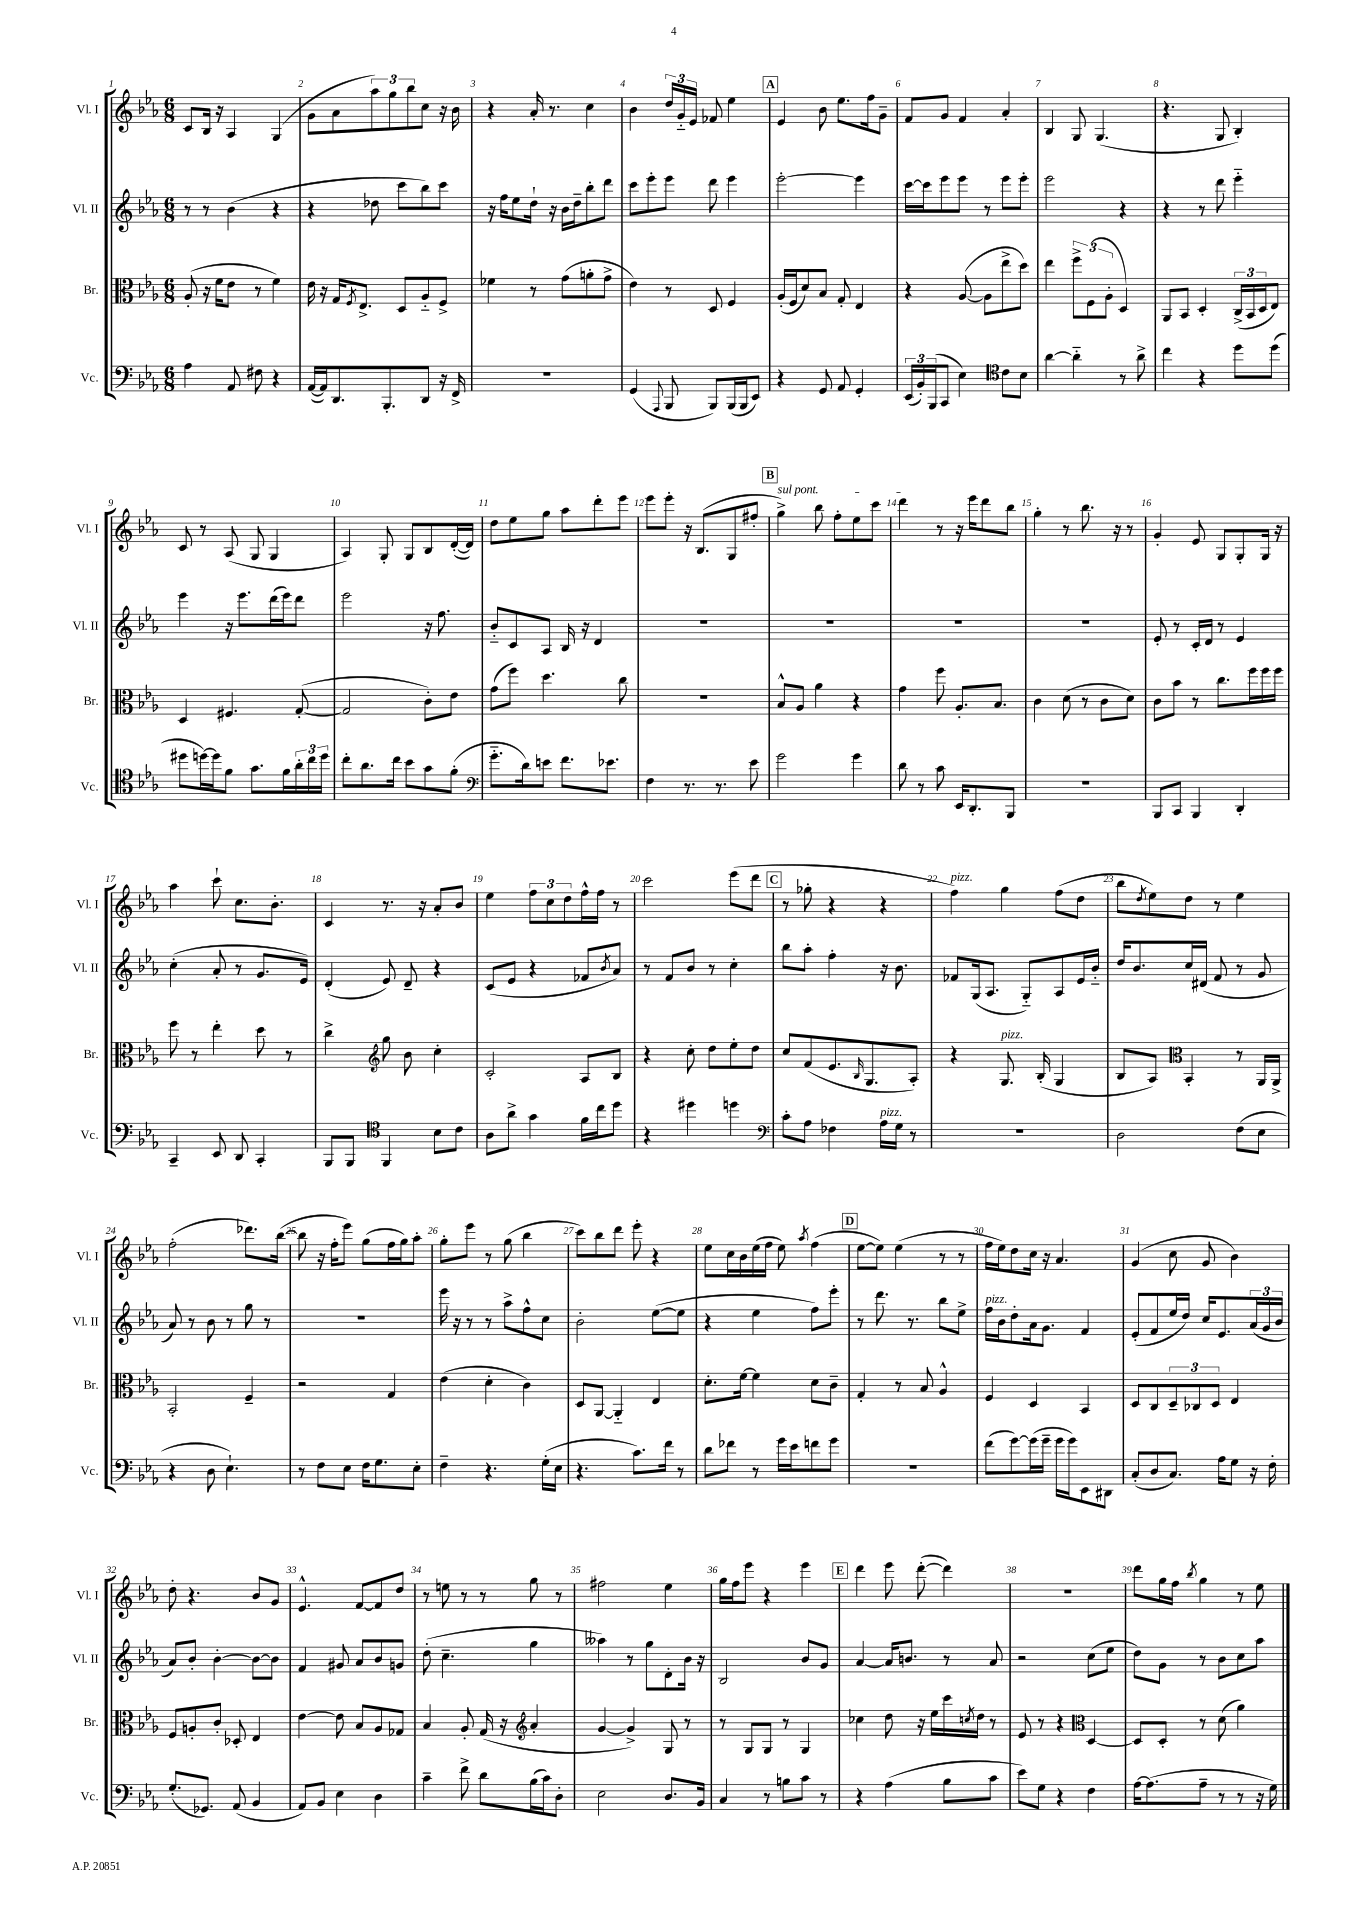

**kern	**kern	**kern	**kern
*part4	*part3	*part2	*part1
*staff4	*staff3	*staff2	*staff1
*I"Vc.	*I"Br.	*I"Vl. II	*I"Vl. I
*I'Vc.	*I'Br.	*I'Vl. II	*I'Vl. I
*clefF4	*clefC3	*clefG2	*clefG2
*k[b-e-a-]	*k[b-e-a-]	*k[b-e-a-]	*k[b-e-a-]
*M6/8	*M6/8	*M6/8	*M6/8
=1	=1	=1	=1
4A-\	(8A-'/	8r	8c/L
.	16r	8r	16B-/Jk
.	16f\KL	.	16r
8AA-/	8e-\J	(4b-\	4A-/
8F#X\	8r	.	.
4r	4f\)	4r	(4G/
=2	=2	=2	=2
([16AA-/LL	16e-\	4r	8g\L
16AA-/J])	16r	.	.
8.DD/	16G/KL	.	8a-\
.	8qF/	.	.
.	8.E-^/J	.	.
.	.	8dd-X\	12aa-\)
8.BBB-'/	.	.	.
.	.	.	12gg\
.	8D/L	8ccc\L	.
.	.	.	12bb-\
8DD/J	8A-/	8bb-\)	8cc\J
16r	8F^/J	8ccc\J	16r
16FF^/	.	.	16b-\
=3	=3	=3	=3
2.r	4f-X\	16r	4r
.	.	16ff\KL	.
.	.	8ee-\	.
.	8r	16dd`\Jk	16a-'/
.	.	16r	8.r
.	(8g\L	16b-\LL	.
.	.	16dd~\J	.
.	8an'\	8bb-'\	4cc\
.	8g^\J	8ddd\J	.
=4	=4	=4	=4
(4GG/	4e-\)	8ccc\L	4b-\
.	.	8eee-'\	.
8qqAAA-/	.	.	.
8BBB-/	8r	8eee-\J	24dd/LL
.	.	.	24g/
.	.	.	24e-/JJ
8BBB-/L)	8D/	8ddd\	8f-X/
(16BBB-/L	4F/	4eee-\	4ee-\
16BBB-/J	.	.	.
8EE-/J)	.	.	.
!!LO:REH:place=s1:t=A
=5	=5	=5	=5
4r	(16A-'/LL	[2eee-'\	4e-/
.	16F/J	.	.
.	8d/)	.	.
8GG/	8B-/J	.	8b-\
8AA-/	8G'/	.	8.ee-\L
4GG'/	4E-/	4eee-\]	.
.	.	.	16ff\k
.	.	.	8g~\J
=6	=6	=6	=6
(24EE-/LL	4r	[16ccc\LL	8f/L
24BB-'/)	.	.	.
.	.	16ccc\J]	.
(24BBB-/J	.	.	.
8CC/J	.	8eee-\	8g/J
4E-\)	([8A-/	8eee-\J	4f/
.	8A-\L]	8r	.
*clefC4	*	*	*
8c\L	8ee-^\	8eee-\L	4a-'/
8B-\J	8dd\J)	8eee-'\J	.
=7	=7	=7	=7
[4a-\	4ee-\	2eee-\	4B-/
4a-\]	12ff^\L	.	8G/
.	(12F\	.	.
.	.	.	(4.G/
.	12A-'\J	.	.
8r	4D/)	4r	.
8a-^\	.	.	.
=8	=8	=8	=8
4cc\	8AA-/L	4r	4.r
.	8BB-/J	.	.
4r	4D'/	8r	.
.	.	8ddd\	8G/
8dd\L	(24C^/LL	4eee-\	4B-'/)
.	24BB-/	.	.
.	24D/J	.	.
(8dd\J	8E-/J)	.	.
!!LO:LB:g=z
=9	=9	=9	=9
8dd#X\L	4D/	4eee-\	8c/
[16ddn\L)	.	.	8r
16dd\J]	.	.	.
8f\J	4.F#X/	16r	(8A-/
.	.	8.eee-\L	.
8.g\L	.	.	8G/
.	.	(16ddd\L	4G/
16f\L	.	16eee-\J)	.
24a-'\	([8G'/	8ddd\J	.
24cc\	.	.	.
24dd\JJ	.	.	.
=10	=10	=10	=10
8cc'\L	2G/]	2eee-\	4A-/)
8.a-\	.	.	.
.	.	.	8G'/
16cc\Jk	.	.	.
8b-\L	.	.	8G/L
8g\	8c'\L)	16r	8B-/
.	.	8.ff\	.
(8f'\J	8e-\J	.	([16d'/L
.	.	.	16d/JJ])
=11	=11	=11	=11
*clefF4	*	*	*
8.g\L	(8g\L	8b-/L	8dd\L
.	8ff\J)	8c/	8ee-\
16d\k)	.	.	.
8en\J	4.dd\	8A-/J	8gg\J
8.f\L	.	16B-/	8aa-\L
.	.	16r	.
.	.	4d/	8ddd'\
8.e-X\J	.	.	.
.	8cc\	.	8eee-\J
=12	=12	=12	=12
4F\	2.r	2.r	8eee-\L
.	.	.	8eee-'\J
8.r	.	.	16r
.	.	.	(8.B-/L
8.r	.	.	.
.	.	.	8G/
8e-\	.	.	8ff#X'/J
!!LO:REH:place=s1:t=B
=13	=13	=13	=13
!	!	!	!LO:TX:a:i:t=sul pont.
2g\	8B-^^/L	2.r	4gg^\)
.	8A-/J	.	.
.	4a-\	.	8bb-\
.	.	.	8ff'\L
4g\	4r	.	8ee-\
.	.	.	8ccc\J
=14	=14	=14	=14
8d\	4g\	2.r	4ddd\
8r	.	.	.
8c\	8ff\	.	8r
16EE-/KL	8.A-'/L	.	16r
8.DD'/	.	.	16eee-\KL
.	.	.	8ddd\
.	8.B-/J	.	.
8BBB-/J	.	.	8bb-\J
=15	=15	=15	=15
2.r	4c\	2.r	4gg'\
.	(8d\	.	8r
.	8r	.	8.bb-\
.	8c\L	.	.
.	.	.	16r
.	8d\J)	.	8r
=16	=16	=16	=16
8BBB-/L	8c\L	8e-'/	4g'/
8CC/J	8b-\J	8r	.
4BBB-/	8r	16c'/LL	8e-/
.	.	16d/JJ	.
.	8.cc\L	8r	8G/L
4DD'/	.	4e-/	8G'/
.	16ff\L	.	.
.	16ff\	.	16G/Jk
.	16ff\JJ	.	16r
!!LO:LB:g=z
=17	=17	=17	=17
4CC~/	8ff\	(4cc'\	4aa-\
.	8r	.	.
8EE-/	4ee-'\	8a-'/	8ccc`\
8DD/	.	8r	8.cc\L
4CC'/	8dd\	8.g/L	.
.	.	.	8.b-'\J
.	8r	.	.
.	.	16e-/Jk)	.
=18	=18	=18	=18
8BBB-/L	4cc^\	(4d'/	4c/
8BBB-/J	.	.	.
*clefC4	*clefG2	*	*
4FF/	8gg\	8e-/)	8.r
.	8b-\	8d~/	.
.	.	.	16r
8B-\L	4cc'\	4r	8a-'/L
8c\J	.	.	8b-/J
=19	=19	=19	=19
8A-\L	2c'/	(8c/L	4ee-\
8a-^\J	.	8e-/J	.
4g\	.	4r	12ff\L
.	.	.	12cc\
.	.	.	12dd\
16f\LL	8A-/L	8f-X/L	16ff^^\L
16cc\J	.	.	16ff\JJ
.	.	8qb-/	.
8dd\J	8B-/J	8a-/J)	8r
=20	=20	=20	=20
4r	4r	8r	2ccc\
.	.	8f/L	.
4dd#X\	8cc'\	8b-/J	.
.	8dd\L	8r	.
4ddn\	8ee-'\	4cc'\	(8eee-\L
.	8dd\J	.	8ddd\J
!!LO:REH:place=s1:t=C
=21	=21	=21	=21
*clefF4	*	*	*
8c'\L	8cc/L	8bb-\L	8r
8A-\J	(8f/	8aa-'\J	8gg-X'\
4F-X\	8.e-/	4ff'\	4r
.	16qqB-/	.	.
.	8.G/	.	.
!LO:TX:a:i:t=pizz.	!	!	!
16A-\LL	.	16r	4r
16G\JJ	.	8.b-\	.
8r	8A-'/J)	.	.
=22	=22	=22	=22
!	!	!	!LO:TX:a:i:t=pizz.
2.r	4r	8f-X/L	4ff\)
.	.	(16G/k	.
.	.	8.A-/J	.
!	!LO:TX:a:i:t=pizz.	!	!
.	8.G/	.	4gg\
.	.	8G/L)	.
.	(16B-'/	.	.
.	4G/	8A-/	(8ff\L
.	.	16e-/L	8dd\J
.	.	16b-/JJ	.
=23	=23	=23	=23
2D\	8B-/L	16dd/KL	8bb-\L
.	.	8.b-/	.
.	.	.	8qdd/
.	8A-/J)	.	8ee-\)
*	*clefC3	*	*
.	4BB-'/	16cc/L	8dd\J
.	.	(16d#X/JJ	.
.	.	8f/	8r
(8F\L	8r	8r	4ee-\
8E-\J	16AA-/LL	8g/	.
.	16AA-^/JJ	.	.
!!LO:LB:g=z
=24	=24	=24	=24
4r	2BB-'/	8a-/)	(2ff'\
.	.	8r	.
8D\	.	8b-\	.
4.E-`\)	.	8r	.
.	4F~/	8gg\	8.ddd-X\L)
.	.	8r	.
.	.	.	([16bb-\Jk
=25	=25	=25	=25
8r	2r	2.r	8bb-\]
8F\L	.	.	16r
.	.	.	16ff'\KL
8E-\J	.	.	8eee-\J)
16F\KL	.	.	(8gg\L
8.G\	.	.	.
.	4G/	.	16ff\L
.	.	.	16gg\J)
8E-'\J	.	.	8aa-'\J
=26	=26	=26	=26
4F~\	(4e-\	16eee-\	8gg'\L
.	.	16r	.
.	.	8r	8eee-\J
4.r	4d'\	8r	8r
.	.	8aa-^\L	(8gg\
.	4c\)	8ff^^\	4bb-\
(16G'\LL	.	8cc\J	.
16E-\JJ	.	.	.
=27	=27	=27	=27
4.r	8D/L	2b-'\	8ccc\L)
.	[8AA-/J	.	8bb-\
.	4AA-/]	.	8ddd\J
8.c\L)	.	.	8eee-'\
.	4E-/	([8ee-\L	4r
16f\Jk	.	.	.
8r	.	8ee-\J]	.
=28	=28	=28	=28
8d\L	8.d'\L	4r	8ee-\L
8f-X\J	.	.	16cc\L
.	[16f\Jk	.	16b-\
8r	4f\]	4ee-\	(16ee-\
.	.	.	16ff\JJ
16g\LL	.	.	8ee-\)
16e-\J	.	.	.
.	.	.	8qaa-/
8fn\	8d\L	8ff\L)	(4ff\
8g\J	8c~\J	8eee-'\J	.
!!LO:REH:place=s1:t=D
=29	=29	=29	=29
2.r	4G'/	8r	[8ee-\L
.	.	8.ddd\	8ee-\J])
.	8r	.	(4ee-\
.	.	8.r	.
.	8B-/	.	.
.	4A-^^/	8bb-\L	8r
.	.	8ee-^\J	8r
=30	=30	=30	=30
!	!	!LO:TX:a:i:t=pizz.	!
(8f\L	4F/	16ff\LL	16ff\LL
.	.	16b-\J	16ee-\J)
[8g\)	.	8dd'\	8dd\
(16g\L]	4D/	16a-\k	16cc\Jk
16g~\JJ	.	8.g\J	16r
16g\LL	.	.	4.a-/
16g\J)	.	.	.
8EE-\	4BB-/	4f/	.
8DD#X\J	.	.	.
=31	=31	=31	=31
(8C'/L	8D/L	(8e-'/L	(4g/
8D/	8C/	8f/	.
8.C/J)	12D~/	16ee-/L	8cc\
.	.	16dd/JJ)	.
.	12C-X/	.	.
.	.	16cc/KL	8g/
.	12D/J	.	.
16A-\KL	.	8.e-/	.
8G\J	4E-/	.	4b-\)
16r	.	(24a-/L	.
.	.	24g/	.
16F'\	.	.	.
.	.	24b-/JJ	.
!!LO:LB:g=z
=32	=32	=32	=32
(8.G'/L	8F/L	8a-/L)	8dd'\
.	8An'/	8b-'/J	4.r
8.GG-X/J)	.	.	.
.	8c'/J	[4b-'\	.
(8AA-/	8D-X'/	.	.
4BB-/	4E-/	8b-\L_	8b-/L
.	.	8b-\J]	8g/J
=33	=33	=33	=33
8AA-/L)	[4e-\	4f/	4.e-^^/
8BB-/J	.	.	.
4E-\	8e-\]	8g#X/	.
.	8B-/L	8a-/L	[8f/L
4D\	8A-/	8b-/	8f/]
.	8G-X/J	8gn/J	8dd/J
=34	=34	=34	=34
4c~\	4B-/	(8dd'\	8r
.	.	4.cc~\	8een\
8f^\	8A-'/	.	8r
8d\L	(16G/	.	8r
.	16r	.	.
*	*clefG2	*	*
(16B-\L	4a-'/	4gg\	8gg\
16c\J)	.	.	.
8D'\J	.	.	8r
=35	=35	=35	=35
2E-\	[4g/	4aa--X\)	2ff#X\
.	4g^/])	8r	.
.	.	8gg\L	.
8.D/L	8G/	8d'\	4ee-\
.	8r	16b-\Jk	.
16BB-/Jk	.	16r	.
=36	=36	=36	=36
4C/	8r	2B-/	16gg\LL
.	.	.	16ff\J
.	8G/L	.	8eee-\J
8r	8G/J	.	4r
8Bn\L	8r	.	.
8c\J	4G/	8b-/L	4eee-\
8r	.	8g/J	.
!!LO:REH:place=s1:t=E
=37	=37	=37	=37
4r	4cc-X\	[4a-/	4ddd\
(4A-\	8dd\	16a-/KL]	8eee-\
.	.	8.bn/J	.
.	16r	.	([8ddd'\
.	16ee-\LL	.	.
8B-\L	16ccc\	8r	4ddd\])
.	8qccn/	.	.
.	16dd\JJ	.	.
8c\J	8r	8a-/	.
=38	=38	=38	=38
8e-\L)	8e-/	2r	2.r
8G\J	8r	.	.
4r	4r	.	.
*	*clefC3	*	*
4F\	[4D/	(8cc\L	.
.	.	8ee-\J	.
=39	=39	=39	=39
[16A-\KL	8D/L]	8dd\L)	8ddd\L
(8.A-\]	.	.	.
.	8D'/J	8g\J	16gg\L
.	.	.	16ff\JJ
.	.	.	8qbb-/
8A-~\J	8r	8r	4gg\
8r	(8d\	8b-\L	.
8r	4a-\)	8cc\	8r
16r	.	8aa-\J	8ee-\
16G\)	.	.	.
==	==	==	==
*-	*-	*-	*-
